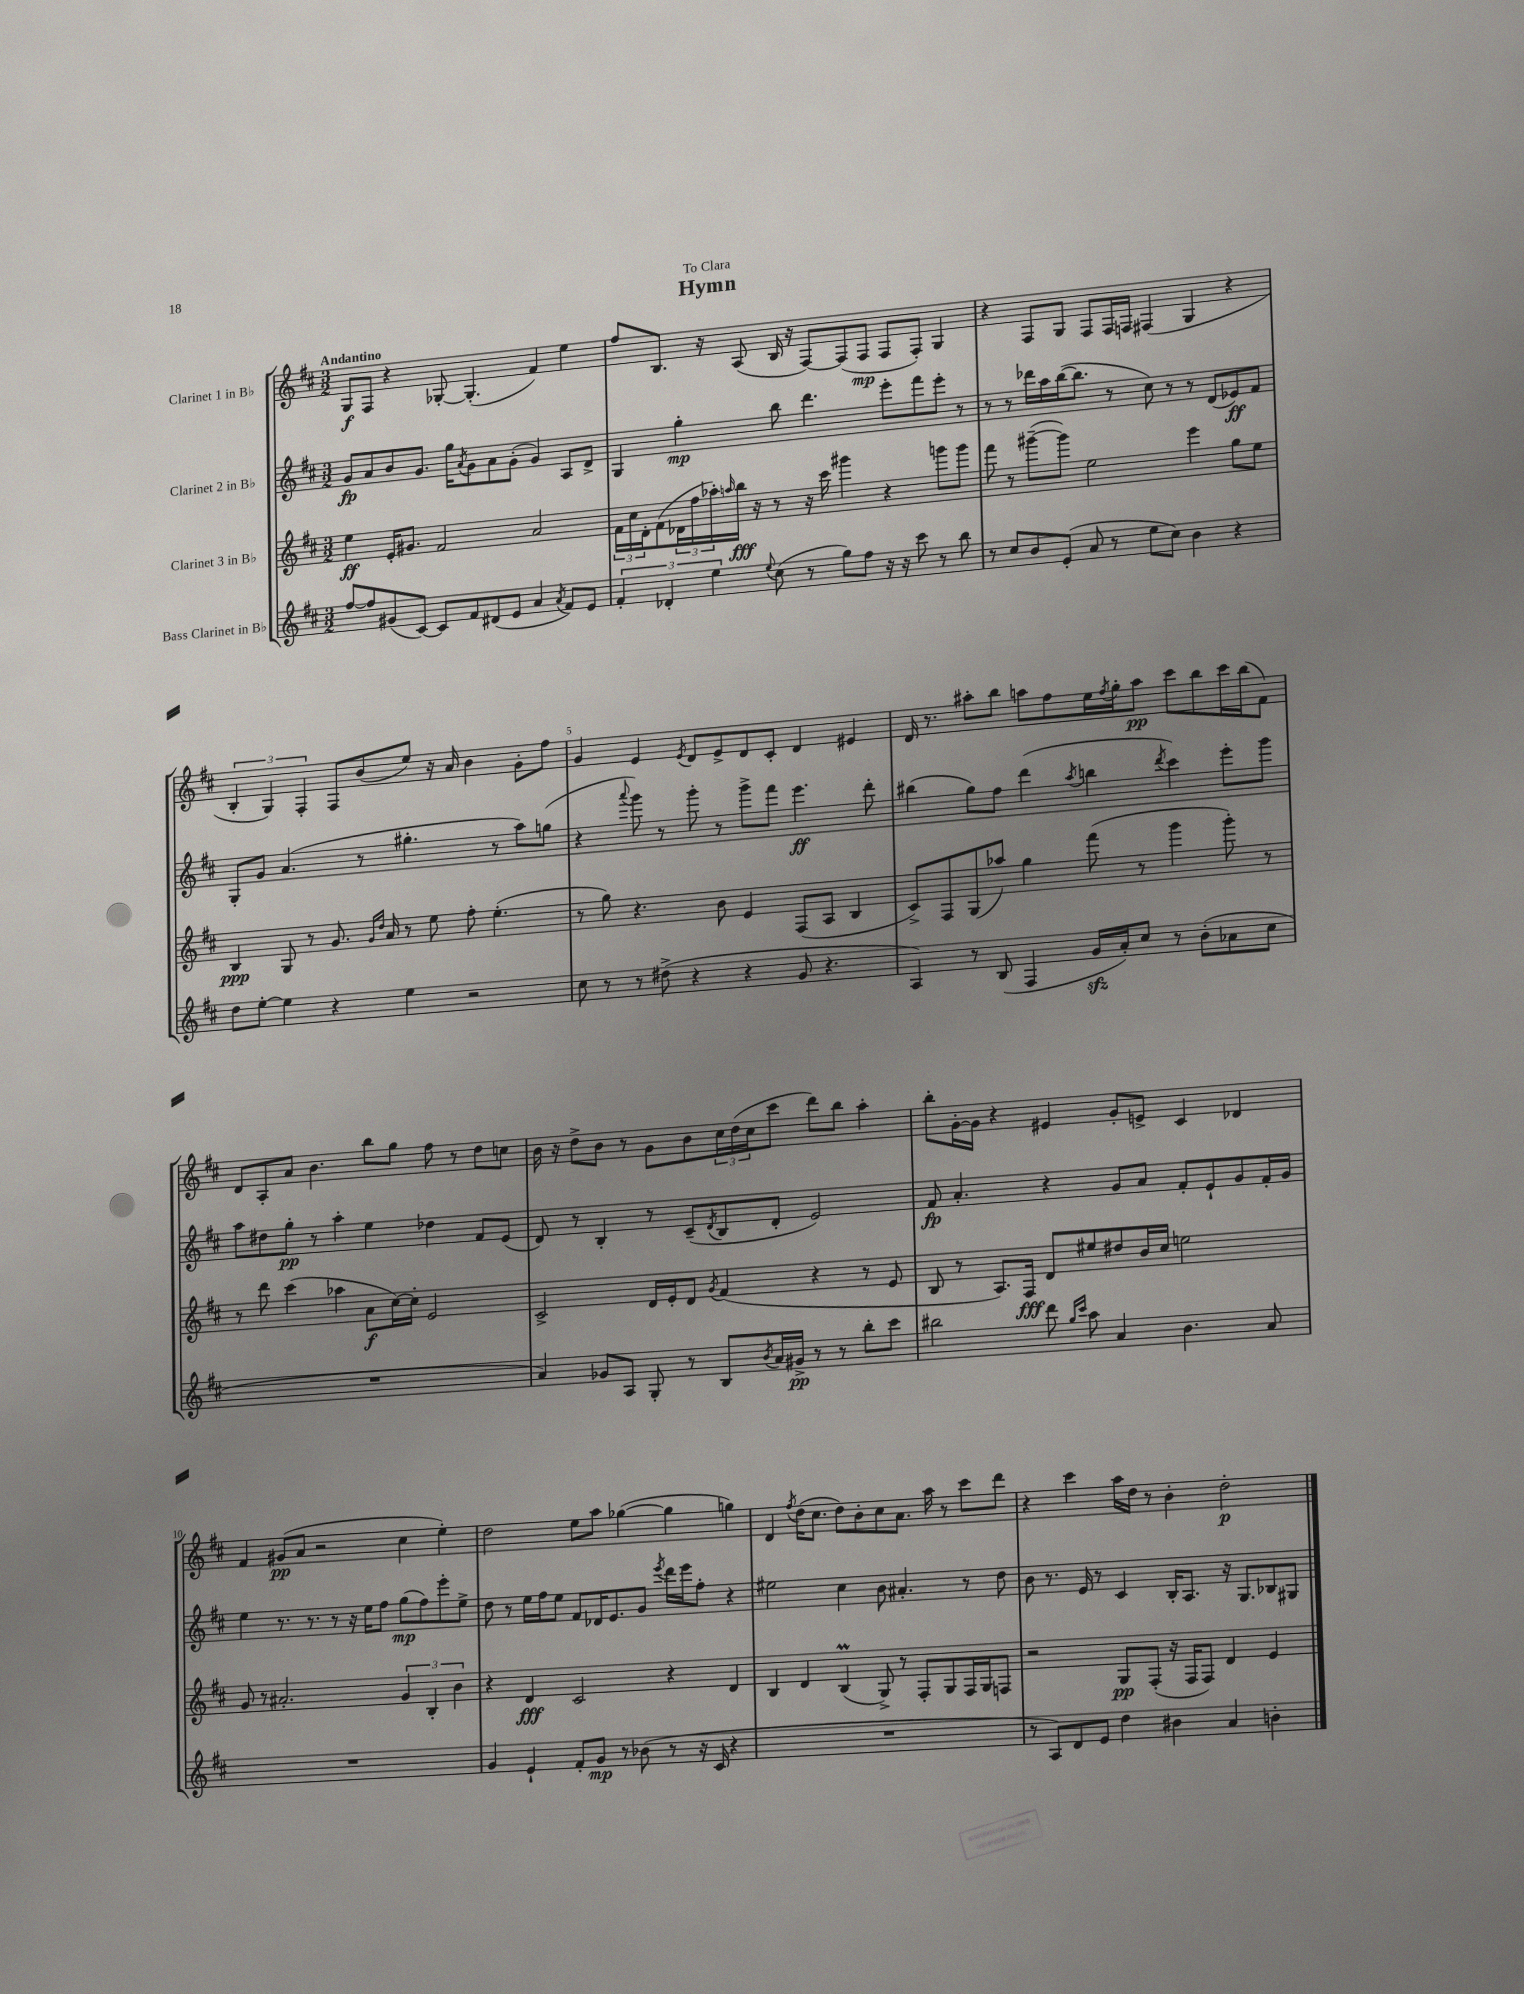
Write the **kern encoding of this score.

**kern	**kern	**kern	**kern
*staff4	*staff3	*staff2	*staff1
*clefG2	*clefG2	*clefG2	*clefG2
*k[f#c#]	*k[f#c#]	*k[f#c#]	*k[f#c#]
*M3/2	*M3/2	*M3/2	*M3/2
[8ff#	4ee	8g	8G
8ff#]	.	8a	8F#
(8g#	16e'	8b	4r
.	8.g#	.	.
[8c#)	.	8.g	.
8c#]	2f#	.	[8G-'
.	.	16gg	.
.	.	8qa	.
8f#	.	8g	(4.G-']
(8d#	.	8a	.
8e	.	(8g'	.
4a	2a	4g)	4f#)
8qa	.	.	.
8f#)	.	8A	4ee
8e	.	8d^	.
=	=	=	=
6f#'	24f#	4G	8ff#
.	24cc#	.	.
.	24d'	.	.
.	(8f#	.	8.B
6d-'	.	.	.
.	24d-	4gg'	.
.	24ff#	.	.
.	.	.	16r
6ee	24aa-')	.	.
.	16qqaa	.	.
.	16bb	.	(8A
.	16r	.	.
8qqee	.	.	.
(8cc#	8r	8bb	16B
.	.	.	16r
8r	16r	4.ddd	[8F#)
.	16ccc#	.	.
8gg)	4ggg#	.	(8F#]
8ff#	.	.	8F#
16r	4r	8eee'	8F#
16r	.	.	.
8ccc#	.	8fff#	8F#')
8r	8ggg	8eee'	4G
8bb	8ggg	8r	.
=	=	=	=
8r	8fff#	8r	4r
8cc#	8r	8r	.
8b	([8ggg#~	16ddd-	8F#
.	.	16aa	.
(8e'	8ggg#])	([16bb	8G
.	.	8.bb]	.
8a	2ee	.	8F#
8r	.	8r	16F#
.	.	.	16F
8ee	.	8cc#)	(4F#
8cc#)	.	8r	.
4b	4eee	8r	4G
.	.	(8d	.
4r	8gg	8e-)	4r
.	8ee	8f#	.
=	=	=	=
8dd	4B	8G'	6B'
[8ee'	.	8g	.
.	.	.	6G)
4ee]	8G	(4.a	.
.	.	.	6F#'
.	8r	.	.
4r	8.g	.	8F#
.	.	8r	(8b
.	16qqg	.	.
.	16qqdd	.	.
.	16a	.	.
4ee	8r	4.gg#'	8ee)
.	8ee	.	16r
.	.	.	16a
2r	8ff#'	.	4b
.	(4.ee'	8r	.
.	.	8aa)	8g'
.	.	(8gg	8ff#
=	=	=	=
8cc#	8r	4r	4g
8r	8gg)	.	.
.	.	8qqaaa	.
8r	4.r	8ggg)	4e
(8dd#^	.	8r	.
.	.	.	8qe
4r	.	8ggg'	8d
.	8b	8r	8e^
4r	4e	8ggg^	8d
.	.	8fff#	8c#'
8g	(8F#	4.eee	4d
4.r	8A	.	.
.	4B	.	4e#
.	.	8ddd'	.
=	=	=	=
4A)	8c#^)	(4bb#	16d
.	.	.	8.r
.	8F#	.	.
8r	(8G	8gg)	8aa#'
(8B	8aa-)	8ff#	8bb
4F#	4gg	(4ddd	8aa
.	.	.	8ff#
.	.	8qaa	.
16g	(8fff#	4bb	16ee
.	.	.	8qff#
16a')	.	.	16gg'
8cc#	8r	.	8aa
.	.	8qddd	.
8r	4ggg	4ccc#)	8ccc#
(8b'	.	.	8bb
8a-	8ggg')	8eee'	16ccc#
.	.	.	(16bb
8cc#	8r	8ggg	8f#)
=	=	=	=
1.r	8r	8aa	8d
.	8ddd	8dd#	8A'
.	(4ccc#	8gg'	8a
.	.	8r	4.b
.	4aa-	4aa'	.
.	8a	4ee	8bb
.	[16cc#)	.	8gg
.	16cc#']	.	.
.	2e	4dd-	8ff#
.	.	.	8r
.	.	8f#	8dd
.	.	(8e	8cc
=	=	=	=
4a)	2c#^	8d)	16b
.	.	.	16r
.	.	8r	8dd^
8g-	.	4B'	8b
8A	.	.	8r
8G'	16d	8r	8g
.	16e'	.	.
8r	8d	(8c#~	8b
.	8qg	8qd	.
8B	(4f#	8B	24cc#
.	.	.	(24dd
.	.	.	24cc#
8qb	.	.	.
16a	.	8d'	8ccc#
16g#^	.	.	.
8r	4r	2e)	8ddd)
8r	.	.	8bb
8bb'	8r	.	4aa'
8ccc#	8e	.	.
=	=	=	=
2bb#	8B	8f#	8bb'
.	8r	4.a'	[16g'
.	.	.	16g]
.	8.A)	.	4r
.	16F#	.	.
8ddd	8d	4r	4e#
16qqgg	.	.	.
16qqccc#	.	.	.
8aa	8ee#	.	.
4a	8dd#	8g	8g'
.	16b	8a	8e^
.	16cc#	.	.
4.b	2ee	8f#'	4c#
.	.	8e`	.
.	.	8g	4d-
8a	.	16f#'	.
.	.	16g	.
=	=	=	=
1.r	8g	4ee	4f#
.	8r	.	.
.	2.a#'	8.r	(8g#
.	.	.	8a
.	.	8.r	.
.	.	.	2r
.	.	8r	.
.	.	16r	.
.	.	16ee	.
.	.	8ff#	.
.	6g	(8gg	4cc#
.	.	8ff#)	.
.	6B'	.	.
.	.	8eee'	4ee')
.	6b	.	.
.	.	8ee^	.
=	=	=	=
4g	4r	8dd	2dd
.	.	8r	.
4e`	4d	16ee	.
.	.	16ff#	.
.	.	8ee	.
8f#'	2c#	8f#	8ee
8g	.	16d-	8aa
.	.	8.e	.
8r	.	.	([4gg-
(8b-	.	8g	.
.	.	8qeee	.
8r	4r	16ddd	4gg-]
.	.	16eee	.
16r	.	8ff#'	.
16c#	.	.	.
4r	4d	4r	4gg)
=	=	=	=
1.r	4B	2ee#	4d
.	.	.	8qff#
.	4d	.	(16dd
.	.	.	8.cc#
.	(4B	4cc#	8dd)
.	.	.	8b'
.	8G^)	8b	8cc#
.	8r	4.a#'	8.a
.	8F#'	.	.
.	.	.	16aa
.	8G	.	8r
.	16F#	8r	8ccc#
.	16G	.	.
.	8F	8dd	8ddd
=	=	=	=
8r	2r	8b	4r
8A)	.	8.r	.
8d	.	.	4ccc#
.	.	16e	.
8e	.	8r	.
4dd	8G	4c#	16aa
.	.	.	16dd
.	(8F#'	.	8r
4b#	16r	16B'	4b'
.	16F#	8.A	.
.	8F#)	.	.
4a	4d	16r	2dd'
.	.	8.G	.
4b'	4e	8B-	.
.	.	8G#	.
==	==	==	==
*-	*-	*-	*-
